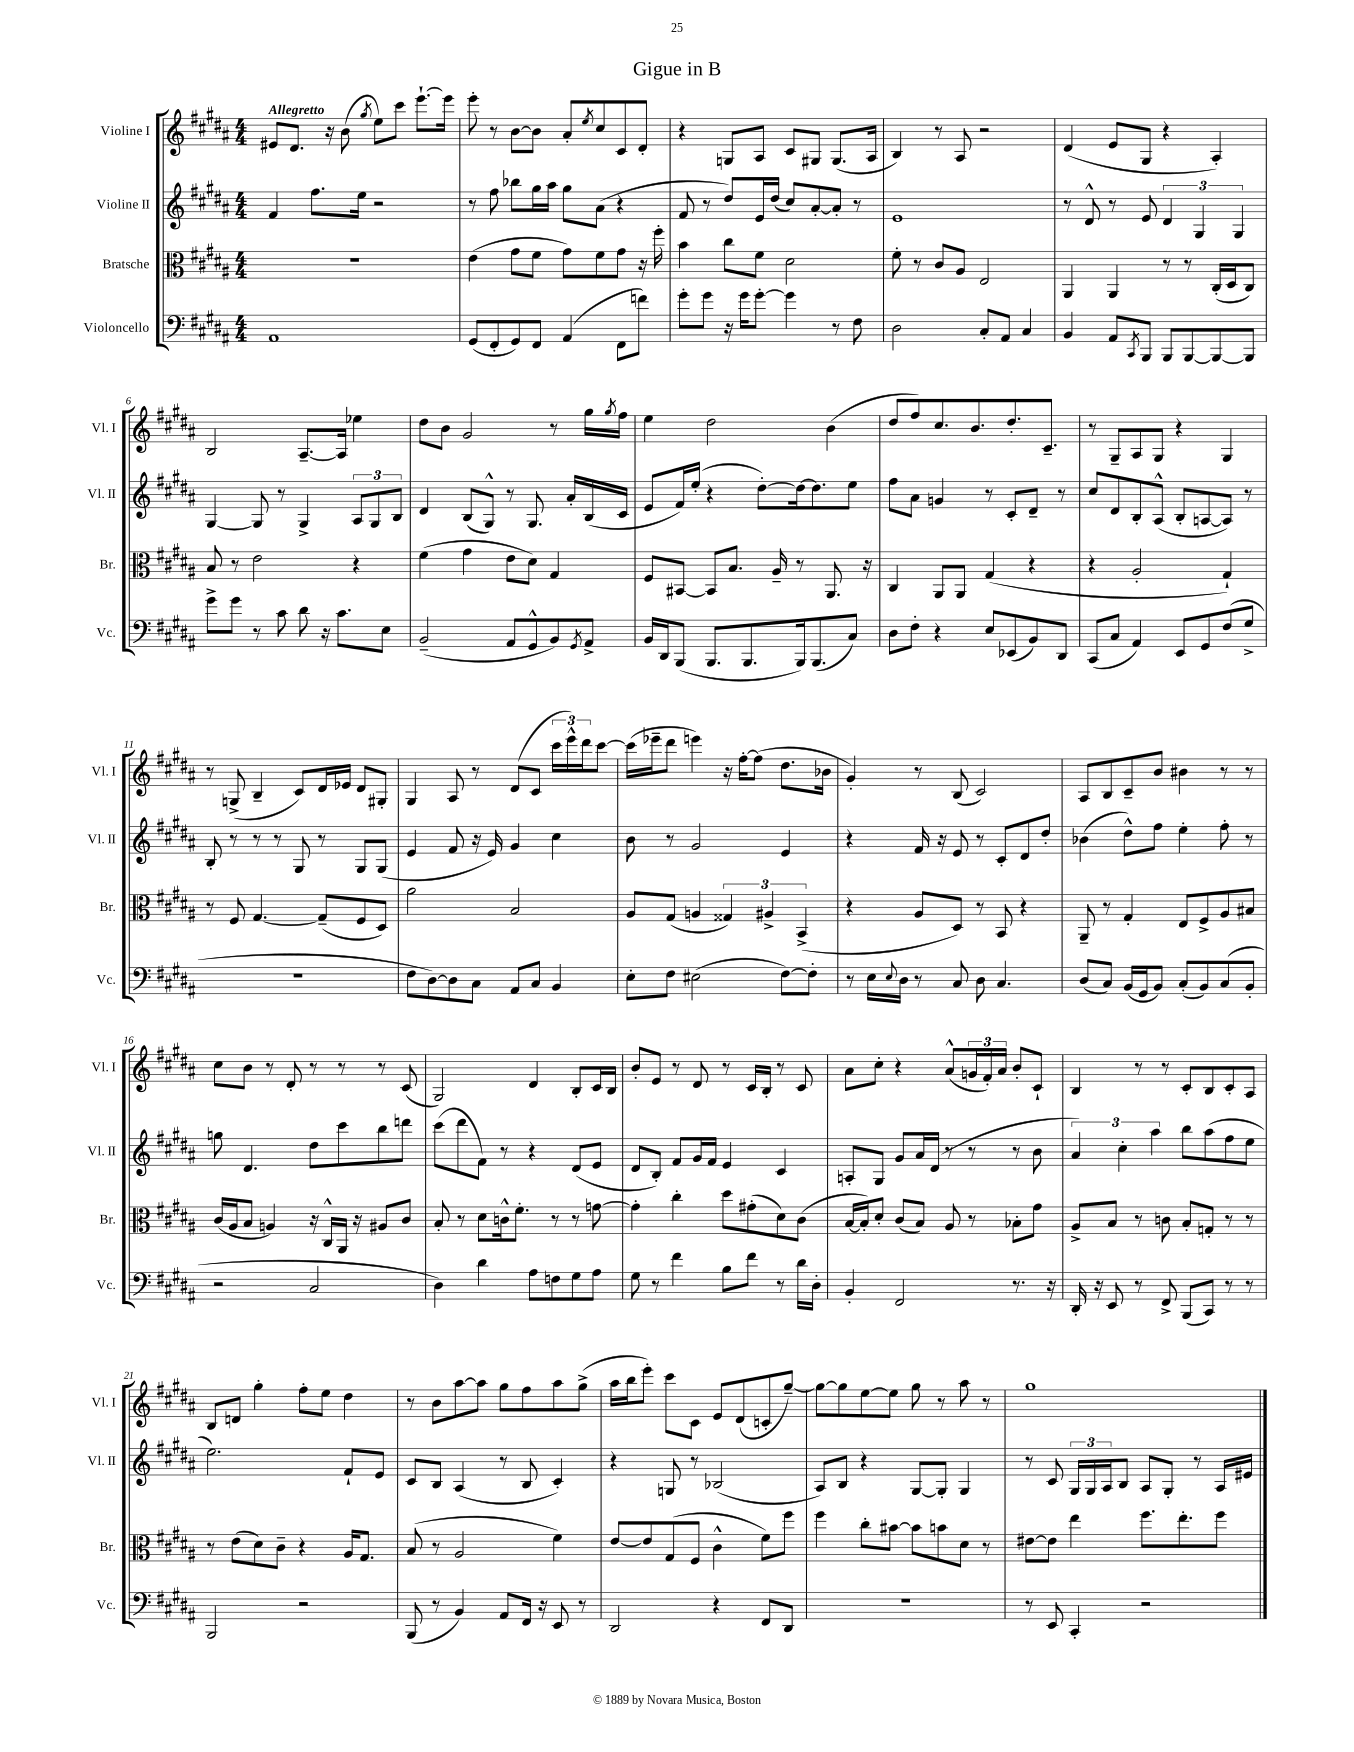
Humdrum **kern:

**kern	**kern	**kern	**kern
*part4	*part3	*part2	*part1
*staff4	*staff3	*staff2	*staff1
*I"Violoncello	*I"Bratsche	*I"Violine II	*I"Violine I
*I'Vc.	*I'Br.	*I'Vl. II	*I'Vl. I
*clefF4	*clefC3	*clefG2	*clefG2
*k[f#c#g#d#a#]	*k[f#c#g#d#a#]	*k[f#c#g#d#a#]	*k[f#c#g#d#a#]
*M4/4	*M4/4	*M4/4	*M4/4
=1	=1	=1	=1
!	!	!	!LO:TX:a:B:t=Allegretto
1AA#	1r	4f#/	8e#X/L
.	.	.	8.d#/J
.	.	8.ff#\L	.
.	.	.	16r
.	.	.	(8b\
.	.	16ee\Jk	.
.	.	.	8qgg#/
.	.	2r	8ee\L)
.	.	.	8ccc#\J
.	.	.	[8.eee`\L
.	.	.	16eee\Jk]
=2	=2	=2	=2
(8GG#/L	(4e\	8r	8eee'\
8FF#'/	.	8ff#\	8r
8GG#/)	8g#\L	8bb-X\L	[8b\L
8FF#/J	8f#\J	16gg#\L	8b\J]
.	.	16aa#\JJ	.
(4AA#/	8g#\L)	8gg#\L	8a#'/L
.	.	.	8qee/
.	8f#\	(8a#\J	8cc#/
8FF#\L	8g#\J	4r	8c#/
8fn\J)	16r	.	8d#'/J
.	16ff#'\	.	.
=3	=3	=3	=3
8g#'\L	4b\	8f#/	4r
8g#\J	.	8r	.
16r	8cc#\L	8dd#/L)	8Gn/L
16g#\KL	.	.	.
[8g#'\J	8f#\J	16e/L	8A#/J
.	.	(16dd#/JJ	.
4g#\]	2d#\	8cc#/L)	8c#/L
.	.	[8a#'/	8G#X/J
8r	.	8a#'/J]	(8.G#/L
8F#\	.	8r	.
.	.	.	16A#/Jk
=4	=4	=4	=4
2D#\	8f#'\	1e	4B/)
.	8r	.	.
.	8c#/L	.	8r
.	8A#/J	.	8A#/
8C#'/L	2E/	.	2r
8AA#/J	.	.	.
4C#/	.	.	.
=5	=5	=5	=5
4BB/	4AA#/	8r	(4d#/
.	.	8d#^^/	.
8AA#/L	4AA#/	8r	8e/L
8qCC#/	.	.	.
8BBB/J	.	8e/	8G#/J
8BBB/L	8r	6d#/	4r
[8BBB/	8r	.	.
.	.	6G#/	.
8BBB/_	(16C#'/LL	.	4A#'/)
.	16D#/J	.	.
.	.	6G#/	.
8BBB/J]	8C#/J)	.	.
!!LO:LB:g=z
=6	=6	=6	=6
8g#^\L	8B/	[4G#/	2B/
8g#\J	8r	.	.
8r	2e\	8G#/]	.
8c#\	.	8r	.
8d#\	.	4G#^/	[8.A#~/L
16r	.	.	.
8.c#\L	.	.	16A#/Jk]
.	4r	12A#/L	4ee-X\
.	.	12G#/	.
8E\J	.	.	.
.	.	12B/J	.
=7	=7	=7	=7
(2BB~/	(4f#\	4d#/	8dd#\L
.	.	.	8b\J
.	4g#\	(8B/L	2g#/
.	.	8G#^^/J)	.
8AA#/L	8e\L	8r	.
8GG#^^/	8d#\J)	8.G#/	.
8BB/)	4G#/	.	8r
.	.	16a#'/LL	.
8qGG#/	.	.	.
8AA#^/J	.	(16B/	16gg#\LL
.	.	.	8qgg#/
.	.	16c#/JJ	16ff#\JJ
=8	=8	=8	=8
16BB/LL	8F#/L	8e/L	4ee\
16DD#/J	.	.	.
(8BBB/J	[8BB#X/J	16f#/L)	.
.	.	(16ee'/JJ	.
8.BBB/L	8BB#/L]	4r	2dd#\
.	8.B/J	.	.
8.BBB/	.	.	.
.	.	[8dd#'\L)	.
.	16A#~/	.	.
16BBB/k)	8r	16dd#\k_	.
(8.BBB/	.	8.dd#\]	.
.	8.AA#/	.	(4b\
8C#/J)	.	8ee\J	.
.	16r	.	.
=9	=9	=9	=9
8D#\L	4C#/	8ff#\L	8dd#/L
8F#'\J	.	8a#\J	8ff#/)
4r	8AA#/L	4gn/	8.cc#/
.	8AA#/J	.	.
.	.	.	8.b/
8E/L	(4G#/	8r	.
(8EE-X/	.	8c#'/L	8.dd#'/
8BB/)	4r	8d#~/J	.
.	.	.	8.c#~/J
8DD#/J	.	8r	.
=10	=10	=10	=10
(8CC#/L	4r	8cc#/L	8r
8C#/J	.	8d#/	8G#~/L
4AA#/)	2A#'/	8B'/	8A#/
.	.	(8A#^^/J	8G#/J
8EE/L	.	8B'/L	4r
8GG#/	.	[8An/	.
(8F#/	4G#`/)	8A/J])	4G#/
8G#^/J	.	8r	.
!!LO:LB:g=z
=11	=11	=11	=11
1r	8r	8B'/	8r
.	8F#/	8r	(8Gn^/
.	[4.G#/	8r	4B~/
.	.	8r	.
.	.	8G#/	8c#/L)
.	(8G#~/L]	8r	16d#/L
.	.	.	16e-X/JJ
.	8F#/	8G#/L	8d#/L
.	8D#/J)	(8G#/J	8G#X'/J
=12	=12	=12	=12
8F#\L	2a#\	4e/	4G#/
[8D#\)	.	.	.
8D#\]	.	8f#/	8A#/
8C#\J	.	16r	8r
.	.	16e/)	.
8AA#/L	2B/	4g#/	(8d#/L
8C#/J	.	.	8c#/J
4BB/	.	4cc#\	24ccc#\LL
.	.	.	24eee^^\)
.	.	.	24ddd#\J
.	.	.	[8ccc#\J
=13	=13	=13	=13
8E'\L	8A#/L	8b\	(16ccc#\LL]
.	.	.	16eee-X~\J
8F#\J	(8G#/J	8r	8ddd#\J
(2E#X\	4An/	2g#/	4eeen\)
.	6G##X/)	.	16r
.	.	.	[16ff#'\KL
.	.	.	(8ff#\J]
.	6A#X^/	.	.
[8F#\L)	.	4e/	8.dd#\L
.	(6BB^/	.	.
8F#'\J]	.	.	.
.	.	.	16b-X\Jk
=14	=14	=14	=14
8r	4r	4r	4g#'/)
16E\LL	.	.	.
8qqE/	.	.	.
16D#\JJ	.	.	.
8r	8A#/L	16f#/	8r
.	.	16r	.
8C#/	8D#/J)	8e/	(8B/
8D#\	8r	8r	2c#/)
4.C#/	8BB/	8c#'/L	.
.	4r	8d#/	.
.	.	8dd#'/J	.
=15	=15	=15	=15
(8D#/L	8AA#~/	(4b-X\	8A#/L
8C#/J)	8r	.	8B/
(16BB/LL	4G#'/	8dd#^^\L)	8c#~/
16GG#/J	.	.	.
8BB/J)	.	8ff#\J	8b/J
(8C#'/L	8E/L	4ee'\	4b#X\
8BB/)	8F#^/	.	.
(8C#/	8A#/	8ff#'\	8r
8BB'/J	8B#X/J	8r	8r
!!LO:LB:g=z
=16	=16	=16	=16
2r	(16c#/LL	8ggn\	8cc#\L
.	16A#/J	.	.
.	8B/J	4.d#/	8b\J
.	4An/)	.	8r
.	.	.	8d#'/
2C#/	16r	8dd#\L	8r
.	16C#^^/LL	.	.
.	16AA#/JJ	8ccc#\	8r
.	16r	.	.
.	8A#X/L	8bb\	8r
.	8c#/J	8dddn\J	(8c#/
=17	=17	=17	=17
4D#\)	8B'/	(8ccc#\L	2G#/)
.	8r	8ddd#\	.
4d#\	8d#\L	8f#\J)	.
.	16cn^^\k	8r	.
.	8.f#'\J	.	.
8A#\L	.	4r	4d#/
8Fn\	8r	.	.
8G#\	8r	(8d#/L	8B'/L
8A#\J	[8gn\	8e/J	16c#/L
.	.	.	16B/JJ
=18	=18	=18	=18
8G#\	4g'\]	8d#/L	8b'/L
8r	.	8B'/J)	8e/J
4f#\	4cc#'\	8f#/L	8r
.	.	16g#/L	8d#/
.	.	16f#/JJ	.
8B\L	8dd#\L	4e/	8r
8f#\J	(8g#X'\	.	16c#/LL
.	.	.	16B'/JJ
8r	8d#\)	4c#/	8r
16d#\LL	(8c#\J	.	8c#/
16D#'\JJ	.	.	.
=19	=19	=19	=19
4BB'/	[16B/LL	8An'/L	8a#\L
.	16B'/J])	.	.
.	8d#'/J	8G#/J	8cc#'\J
2FF#/	(8c#/L	8g#/L	4r
.	8B/J)	16a#/L	.
.	.	(16d#/JJ	.
.	8A#/	8r	(8a#^^/L
.	8r	8r	24gn/L
.	.	.	24f#'/)
.	.	.	24a#/JJ
8.r	8B-X'\L	8r	8b'/L
.	8g#\J	8b\	8c#`/J
16r	.	.	.
=20	=20	=20	=20
16DD#'/	8A#^/L	6a#/)	4B/
16r	.	.	.
8EE/	8B/J	.	.
.	.	6cc#'\	.
8r	8r	.	8r
.	.	6aa#\	.
8FF#^/	8cn\	.	8r
(8BBB/L	8B'/L	8bb\L	8c#'/L
8CC#/J)	8Gn'/J	(8aa#\	8B/
8r	8r	8ff#\	8c#'/
8r	8r	8ee\J	8A#/J
!!LO:LB:g=z
=21	=21	=21	=21
2BBB/	8r	2.ee\)	8B/L
.	(8e\L	.	8dn/J
.	8d#\)	.	4gg#'\
.	8c#~\J	.	.
2r	4r	.	8ff#'\L
.	.	.	8ee\J
.	16A#/KL	8f#`/L	4dd#\
.	8.G#/J	.	.
.	.	8e/J	.
=22	=22	=22	=22
(8BBB/	(8B/	8c#/L	8r
8r	8r	8B/J	8b\L
4BB/)	2A#/	(4A#/	[8aa#\
.	.	.	8aa#\J]
8AA#/L	.	8r	8gg#\L
16FF#/Jk	.	8B/	8ff#\
16r	.	.	.
8EE/	4f#\)	4c#'/)	8aa#\
8r	.	.	(8gg#^\J
=23	=23	=23	=23
2DD#/	[8e/L	4r	16aa#\LL
.	.	.	16bb\J
.	8e/]	.	8eee'\J)
.	(8G#/	8Gn/	8ccc#\L
.	8F#/J	8r	8c#\J
4r	4c#^^\	(2B-X/	8e/L
.	.	.	(8d#/
8FF#/L	8f#\L)	.	8cn'/
8DD#/J	8ff#\J	.	[8gg#~/J)
=24	=24	=24	=24
1r	4ff#\	8A#/L)	8gg#\L_
.	.	8B/J	8gg#\]
.	8cc#'\L	4r	[8ee\
.	[8b#X\J	.	8ee\J]
.	8b#\L]	[8G#/L	8gg#\
.	8bn\	8G#'/J]	8r
.	8d#\J	4G#/	8aa#\
.	8r	.	8r
=25	=25	=25	=25
8r	[8e#X\L	8r	1gg#
8EE/	8e#\J]	8c#/	.
4CC#'/	4ee\	24G#/LL	.
.	.	24G#/	.
.	.	24A#/J	.
.	.	8B/J	.
2r	8.ff#\L	8A#/L	.
.	.	8G#'/J	.
.	8.ee'\	.	.
.	.	8r	.
.	8ff#\J	16A#/LL	.
.	.	16e#X/JJ	.
==	==	==	==
*-	*-	*-	*-
